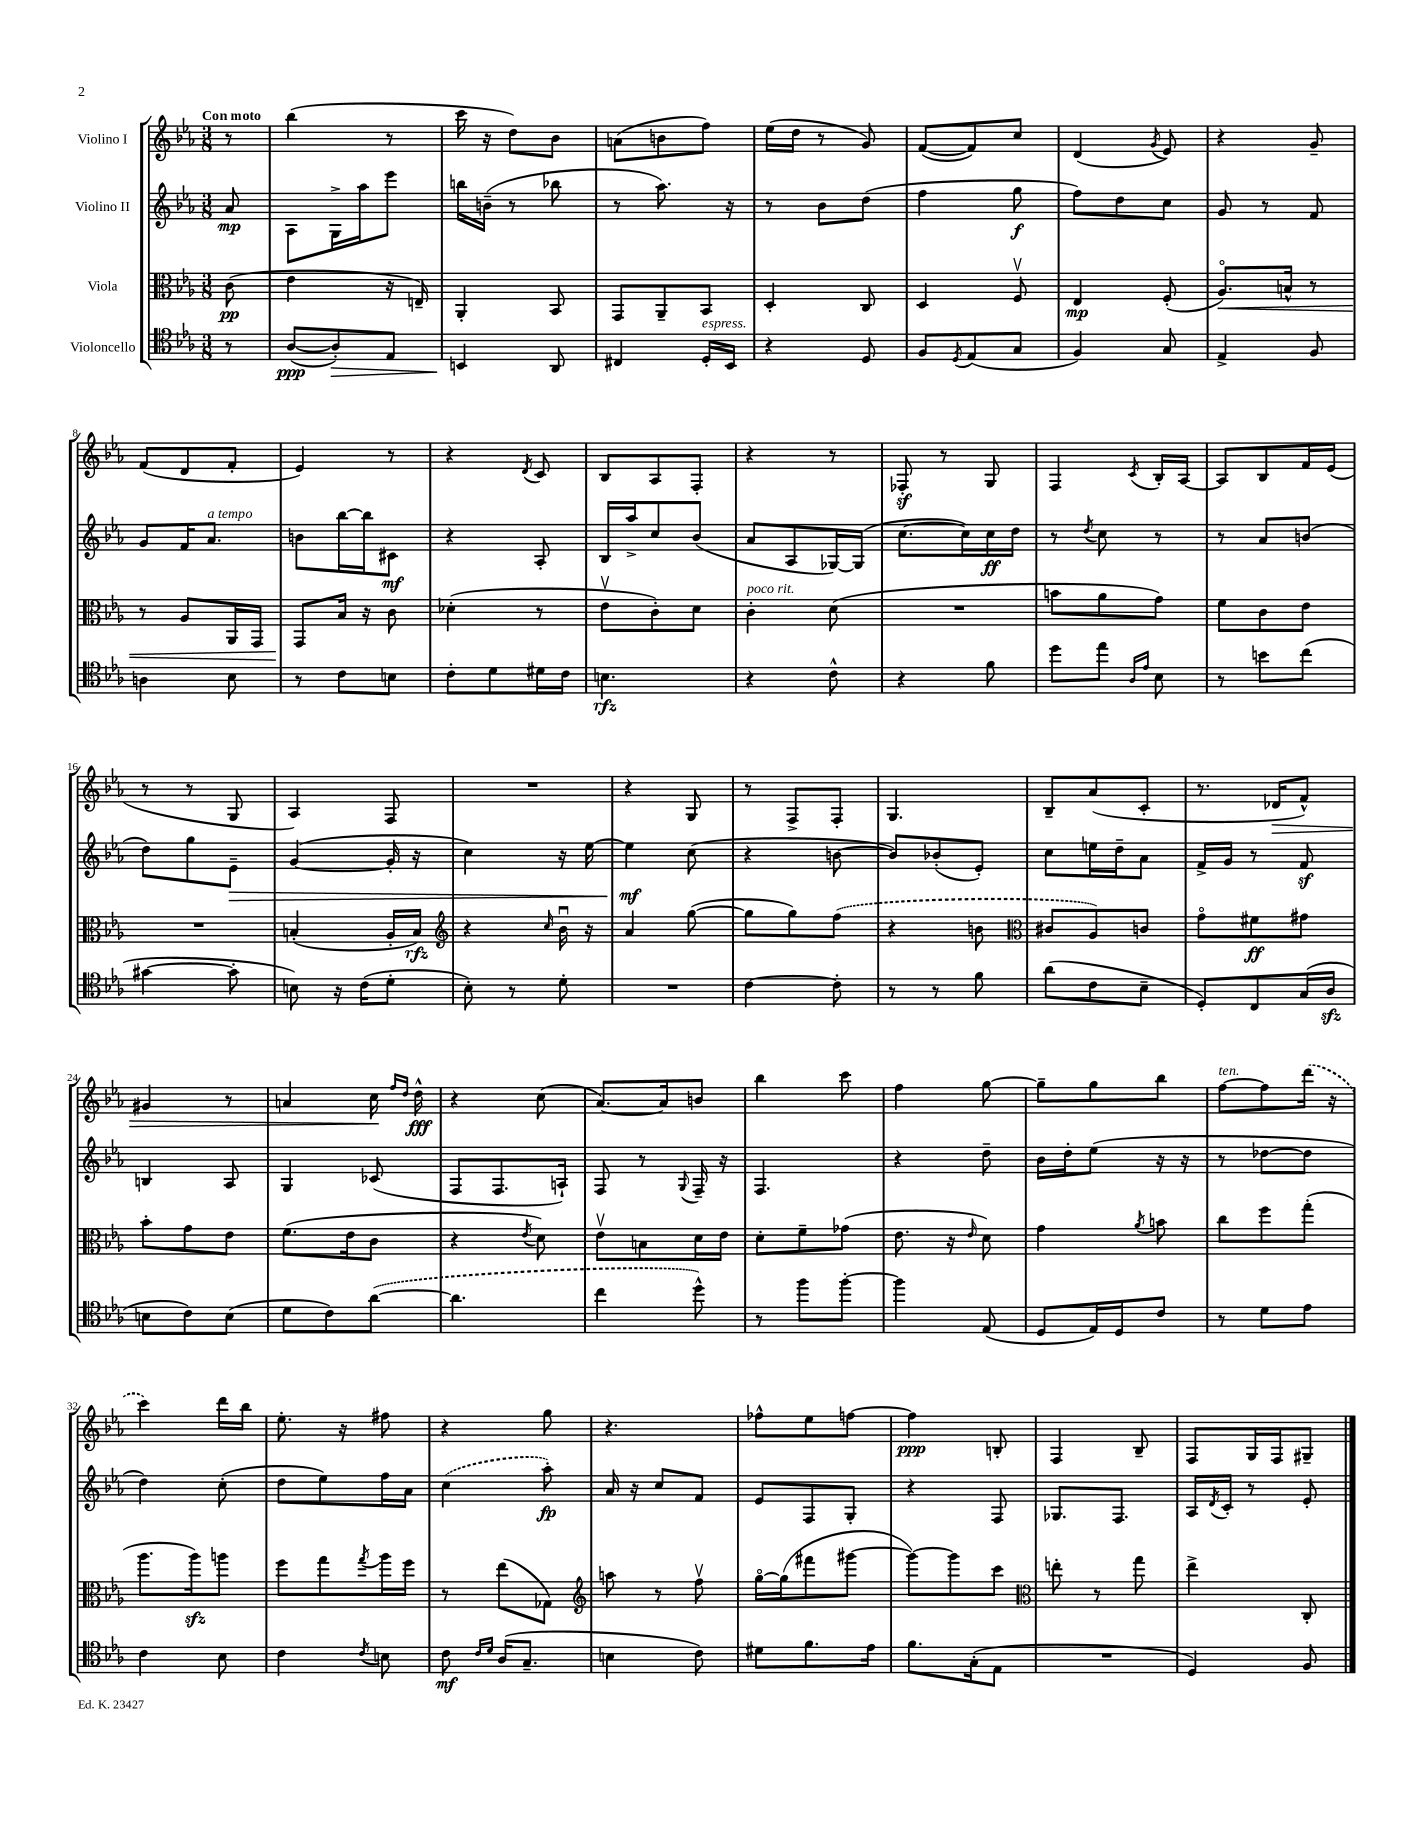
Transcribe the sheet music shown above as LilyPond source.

<<
\new StaffGroup <<
\new Staff = "s0" \with { instrumentName = "Violino I" } {
    \clef treble \key ees \major \numericTimeSignature \time 3/8 \partial 8 \tempo "Con moto"
    r8 |
    bes''4( r8 |
    c'''16 r16 d''8) bes'8 |
    a'8( b'8 f''8) |
    ees''16( d''16 r8 g'8) |
    f'8~( f'8) c''8 |
    d'4( \acciaccatura { g'8 } ees'8) |
    r4 g'8-- |
    f'8( d'8 f'8-. |
    ees'4) r8 |
    r4 \acciaccatura { d'8 } c'8 |
    bes8 aes8 f8-. |
    r4 r8 |
    fes8-.\sf r8 g8 |
    f4 \acciaccatura { c'8 } bes16-. aes16~ |
    aes8 bes8 f'16 ees'16( |
    r8 r8 g8 |
    aes4) f8 |
    R4. |
    r4 g8 |
    r8 f8-> f8-. |
    g4. |
    bes8-- aes'8( c'8-. |
    r8. des'16\> f'8-^) |
    gis'4 r8 |
    a'4 c''16\! \grace { f''16 d''16 } d''16-^\fff |
    r4 c''8( |
    aes'8.~) aes'16 b'8 |
    bes''4 c'''8 |
    f''4 g''8~ |
    g''8-- g''8 bes''8 |
    f''8~^\markup { \italic "ten." } f''8 \once \slurDashed d'''16( r16 |
    c'''4) d'''16 bes''16 |
    ees''8.-. r16 fis''8 |
    r4 g''8 |
    r4. |
    fes''8-^ ees''8 f''8~ |
    f''4\ppp b8-. |
    f4 bes8-- |
    f8 g16 f16 gis8-- \bar "|." |
}
\new Staff = "s1" \with { instrumentName = "Violino II" } {
    \clef treble \key ees \major \numericTimeSignature \time 3/8 \partial 8
    aes'8\mp |
    aes8 g16-> aes''16 ees'''8 |
    b''16 b'16--( r8 bes''8 |
    r8 aes''8.) r16 |
    r8 bes'8 d''8( |
    f''4 g''8\f |
    f''8) d''8 c''8 |
    g'8 r8 f'8 |
    g'8 f'16 aes'8.^\markup { \italic "a tempo" } |
    b'8 bes''16~ bes''16 cis'8\mf |
    r4 aes8-. |
    bes16 aes''16-> c''8 bes'8( |
    aes'8 aes8 ges16~) ges16( |
    c''8.~ c''16) c''16\ff d''16 |
    r8 \acciaccatura { d''8 } c''8 r8 |
    r8 aes'8 b'8( |
    d''8) g''8 ees'8--\> |
    g'4~( g'16-. r16 |
    c''4) r16 ees''16~ |
    ees''4\mf\! c''8( |
    r4 b'8~ |
    b'8) bes'8-.( ees'8-.) |
    c''8 e''16 d''16-- aes'8 |
    f'16-> g'16 r8 f'8\sf |
    b4 aes8 |
    g4 ces'8( |
    f8 f8. a16-!) |
    f8 r8 \appoggiatura { g8 } f16-- r16 |
    f4. |
    r4 d''8-- |
    bes'16 d''16-. ees''8( r16 r16 |
    r8 des''8~ des''8 |
    d''4) c''8-.( |
    d''8 ees''8) f''16 aes'16 |
    \once \slurDashed c''4( aes''8-.\fp) |
    aes'16 r16 c''8 f'8 |
    ees'8 f8 g8-. |
    r4 f8 |
    ges8. f8. |
    aes16 \acciaccatura { d'8 } c'16-. r8 ees'8-. \bar "|." |
}
\new Staff = "s2" \with { instrumentName = "Viola" } {
    \clef alto \key ees \major \numericTimeSignature \time 3/8 \partial 8
    c'8\pp( |
    ees'4 r16 e16--) |
    aes,4-. bes,8 |
    g,8 aes,8-- bes,8 |
    d4-. c8 |
    d4 f8\upbow |
    ees4\mp f8-.( |
    aes8.\flageolet\<) b16-^ r8 |
    r8 aes8 aes,16 g,16 |
    g,8\! bes16 r16 c'8 |
    des'4-.( r8 |
    ees'8\upbow c'8-.) d'8 |
    c'4-.^\markup { \italic "poco rit." } d'8( |
    R4. |
    b'8 aes'8 g'8) |
    f'8 c'8 ees'8 |
    R4. |
    b4-.( aes16-. b16\rfz) |
    \clef treble r4 \grace { c''16 } bes'16\downbow r16 |
    aes'4 g''8~( |
    g''8 g''8) \once \slurDashed f''8( |
    r4 b'8 |
    \clef alto cis'8 aes8) c'8 |
    g'8\flageolet fis'8\ff gis'8 |
    bes'8-. g'8 ees'8 |
    f'8.( ees'16 c'8 |
    r4 \acciaccatura { ees'8 } d'8) |
    ees'8\upbow b8 d'16 ees'16 |
    d'8-. f'8-- ges'8( |
    ees'8. r16 \grace { ees'16 } d'8) |
    g'4 \acciaccatura { aes'8 } b'8 |
    c''8 f''8 g''8-.( |
    aes''8. aes''16\sfz) a''8 |
    f''8 g''8 \acciaccatura { g''8 } aes''16 f''16 |
    r8 ees''8( ges8) |
    \clef treble a''8 r8 f''8\upbow |
    g''16~\flageolet g''16( fis'''8 gis'''8~ |
    gis'''8~) gis'''8 c'''8 |
    \clef alto e''8-. r8 g''8 |
    ees''4-> c8-. \bar "|." |
}
\new Staff = "s3" \with { instrumentName = "Violoncello" } {
    \clef tenor \key ees \major \numericTimeSignature \time 3/8 \partial 8
    r8 |
    aes8~\ppp( aes8-.\>) ees8 |
    b,4\! aes,8 |
    cis4 d16-.^\markup { \italic "espress." } bes,16 |
    r4 d8 |
    f8 \acciaccatura { d8 } ees8( g8 |
    f4) g8 |
    ees4-> f8 |
    a4 bes8 |
    r8 c'8 b8 |
    c'8-. d'8 dis'16 c'16 |
    b4.\rfz |
    r4 c'8-^ |
    r4 f'8 |
    d''8 ees''8 \grace { aes16 ees'16 } bes8 |
    r8 b'8 c''8( |
    gis'4~ gis'8-. |
    b8) r16 c'16( d'8-. |
    bes8-.) r8 d'8-. |
    R4. |
    c'4~ c'8-. |
    r8 r8 f'8 |
    aes'8( c'8 bes8-- |
    d8-.) c8 g16( aes16\sfz |
    b8 c'8) b8( |
    d'8 c'8) \once \slurDashed aes'8~( |
    aes'4. |
    c''4 d''8-^) |
    r8 f''8 f''8~-. |
    f''4 ees8( |
    d8 ees16) d16 c'8 |
    r8 d'8 ees'8 |
    c'4 bes8 |
    c'4 \acciaccatura { c'8 } b8 |
    c'8\mf \grace { c'16 d'16 } aes16( g8.-- |
    b4 c'8) |
    dis'8 f'8. ees'16 |
    f'8. g16-.( ees8 |
    R4. |
    d4) f8 \bar "|." |
}
>>
>>
